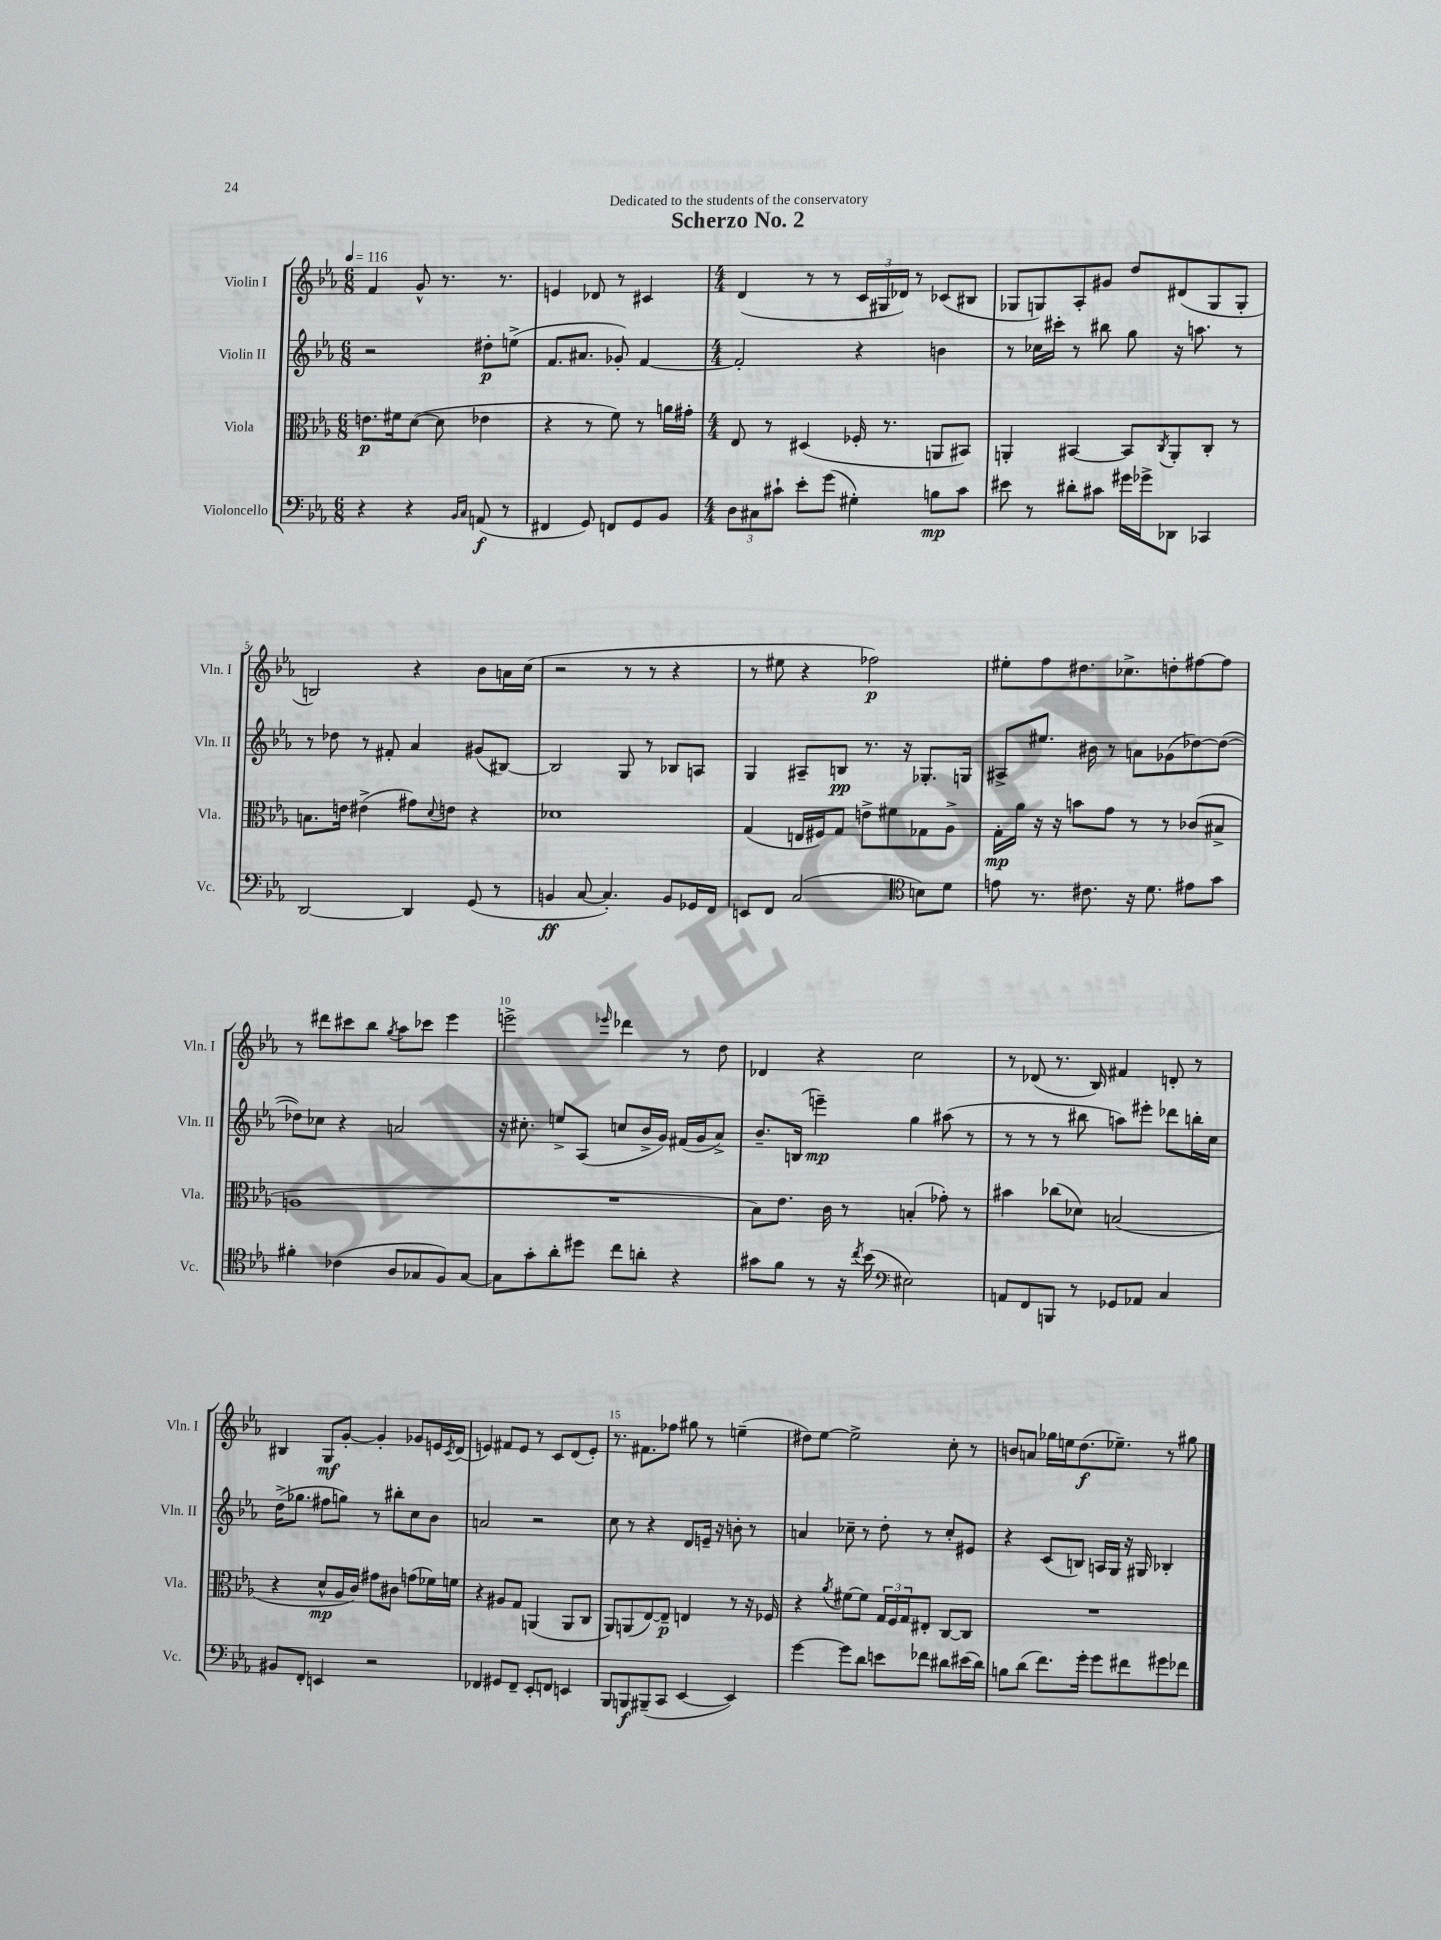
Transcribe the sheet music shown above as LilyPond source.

\header { title = "Scherzo No. 2" dedication = "Dedicated to the students of the conservatory" }
<<
\new StaffGroup <<
\new Staff = "s0" \with { instrumentName = "Violin I" shortInstrumentName = "Vln. I" } {
    \clef treble \key ees \major \numericTimeSignature \time 6/8 \tempo 4 = 116
    f'4 g'8-^ r8. r8. |
    e'4 des'8 r8 cis'4 |
    \numericTimeSignature \time 4/4 d'4( r8 r8 \tuplet 3/2 { c'16 gis16 des'16) } r8 ces'8( bis8 |
    ges8 g8) aes8-. gis'8 d''8 dis'8( g8 g8-. |
    b2) r4 bes'8 a'16 c''16( |
    r2 r8 r8 r4 |
    r8 eis''8 r4 fes''2\p) |
    eis''8-. f''8 dis''8. ces''8.-> d''8-. fis''8~ fis''8 |
    r8 dis'''8 cis'''8 bes''8 \acciaccatura { g''8 } aes''8 ces'''8 ees'''4 |
    e'''2-> \grace { ees'''16 } des'''4 r8 d''8 |
    des'4 r4 c''2 |
    r8 des'8( r8. bes16) fis'4 d'8-. r8 |
    bis4 g8\mf g'8~-. g'4-. ges'8 e'16 \acciaccatura { c'8 } d'16( |
    e'4) fis'8 e'8 r8 c'8 d'8( e'8-.) |
    r8. fis'8. fes''8 gis''8 r8 e''4--( |
    dis''8) ees''8~ ees''2-> c''8-. r8 |
    b'8 a'8 ges''16 e''16 d''8.\f( ees''8.--) r8 gis''8 \bar "|." |
}
\new Staff = "s1" \with { instrumentName = "Violin II" shortInstrumentName = "Vln. II" } {
    \clef treble \key ees \major \numericTimeSignature \time 6/8
    r2 dis''8-.\p e''8->( |
    f'8. ais'8. ges'8-.) f'4~ |
    \numericTimeSignature \time 4/4 f'2-. r4 b'4 |
    r8 ces''16 cis'''16-. r8 bis''8 g''8 r16 a''8. r8 |
    r8 des''8 r8 fis'8-. aes'4 gis'8( bis8~) |
    bis2 g8 r8 bes8 a8 |
    g4 ais8-- b8\pp r8. r16 ges8.-. g16 |
    ais8-> eis''8. bis'16 r8 a'8 ges'8( des''8~) des''8~( |
    des''8) ces''8 r4 a'2 |
    r16 cis''8.-. e''8-> aes8( c''8 bes'16-> g'16) fis'16( g'16 aes'8->) |
    bes'8.-- b16( e'''4--\mp) g''4 ais''8( r8 |
    r8 r8 r8 bis''8 a''8) eis'''8-. des'''8 b''16-. c''16 |
    d''16->( ges''8. fis''8 g''8) r8 bis''8-. c''8 bes'8 |
    a'2 r2 |
    c''8 r8 r4 d'8 e'16-- r16 b'8-. r8 |
    a'4 ces''8-- r8 d''8-. r8 ces''8-. eis'8 |
    r4 c'8( b8) a16 g16 r16 gis16 bes4-. \bar "|." |
}
\new Staff = "s2" \with { instrumentName = "Viola" shortInstrumentName = "Vla." } {
    \clef alto \key ees \major \numericTimeSignature \time 6/8
    e'8.\p fis'16 d'8~( d'8 ees'4 |
    r4 r8 f'8) r8 a'16 gis'16-. |
    \numericTimeSignature \time 4/4 ees8 r8 dis4( fes16-. r8. a,8 bis,8) |
    a,4-. bis,4~ bis,8 \acciaccatura { c8 } a,8-. c8-. r8 |
    b8. e'16 eis'4->( gis'8) \appoggiatura { d'8 } e'8 r4 |
    des'1 |
    g4( e16 fis16) g8 e'8-> fis'8 ges8 aes8-> |
    g16-.\mp aes'16 r16 r16 b'8 g'8 r8 r8 ces'8( bis8-> |
    a1 |
    R1 |
    bes8) ees'8. c'16 r8 b4-.( ges'8-.) r8 |
    bis'4 ces''8( des'8) b2( |
    r4 d'8-^\mp aes16 c'16) gis'8 cis'8 g'8( fes'16) f'16 |
    r4 ais8 g8 a,4( a,8 c8 |
    aes,8) a,8( ees8~) ees8--\p e4 r8 r16 fes16 |
    r4 \acciaccatura { aes'8 } fis'8~ fis'8 \tuplet 3/2 { g16 f16 g16 } eis8-. c8~ c8 |
    R1 \bar "|." |
}
\new Staff = "s3" \with { instrumentName = "Violoncello" shortInstrumentName = "Vc." } {
    \clef bass \key ees \major \numericTimeSignature \time 6/8
    r4 r4 \grace { bes,16 c16 } a,8\f( r8 |
    fis,4 g,8) f,8 g,8 bes,8 |
    \numericTimeSignature \time 4/4 \tuplet 3/2 { d8 cis8 cis'8-! } ees'8-. g'8( gis4-.) b8\mp cis'8 |
    eis'8 r8 dis'8-. cis'8 gis'16 ges'16-> des,8 ces,4 |
    d,2~ d,4 g,8( r8 |
    b,4\ff c8~ c4.-.) b,8 ges,16 f,16 |
    e,8 f,8 c2( \clef tenor b8) d'8 |
    e'8 r8. cis'8. r16 d'8. eis'8 g'8 |
    fis'4-. ces'4( aes8 ges8 f8) ges8~ |
    ges8 g'8-. aes'8-. dis''8 c''8 a'8-. r4 |
    gis'8 f'8 r8 r16 \acciaccatura { c''8 } bes'16( \clef bass eis2) |
    a,8 f,8 b,,8 r8 ges,8 aes,8 c4 |
    bis,8 f,8-. e,4 r2 |
    fes,4 gis,8 fes,8-- ees,8-. f,8 e,4 |
    bes,,8 b,,8\f bis,,8--( c,8 ees,4~ ees,4) |
    g'4~ g'8 d'8 e'8 fes'8 dis'8 eis'16( dis'16) |
    b8 d'8( f'8.) g'16-. g'8 fis'8 gis'8 fes'8 \bar "|." |
}
>>
>>
\layout { \context { \Score \override BarNumber.break-visibility = ##(#f #t #t) barNumberVisibility = #(every-nth-bar-number-visible 5) } }
